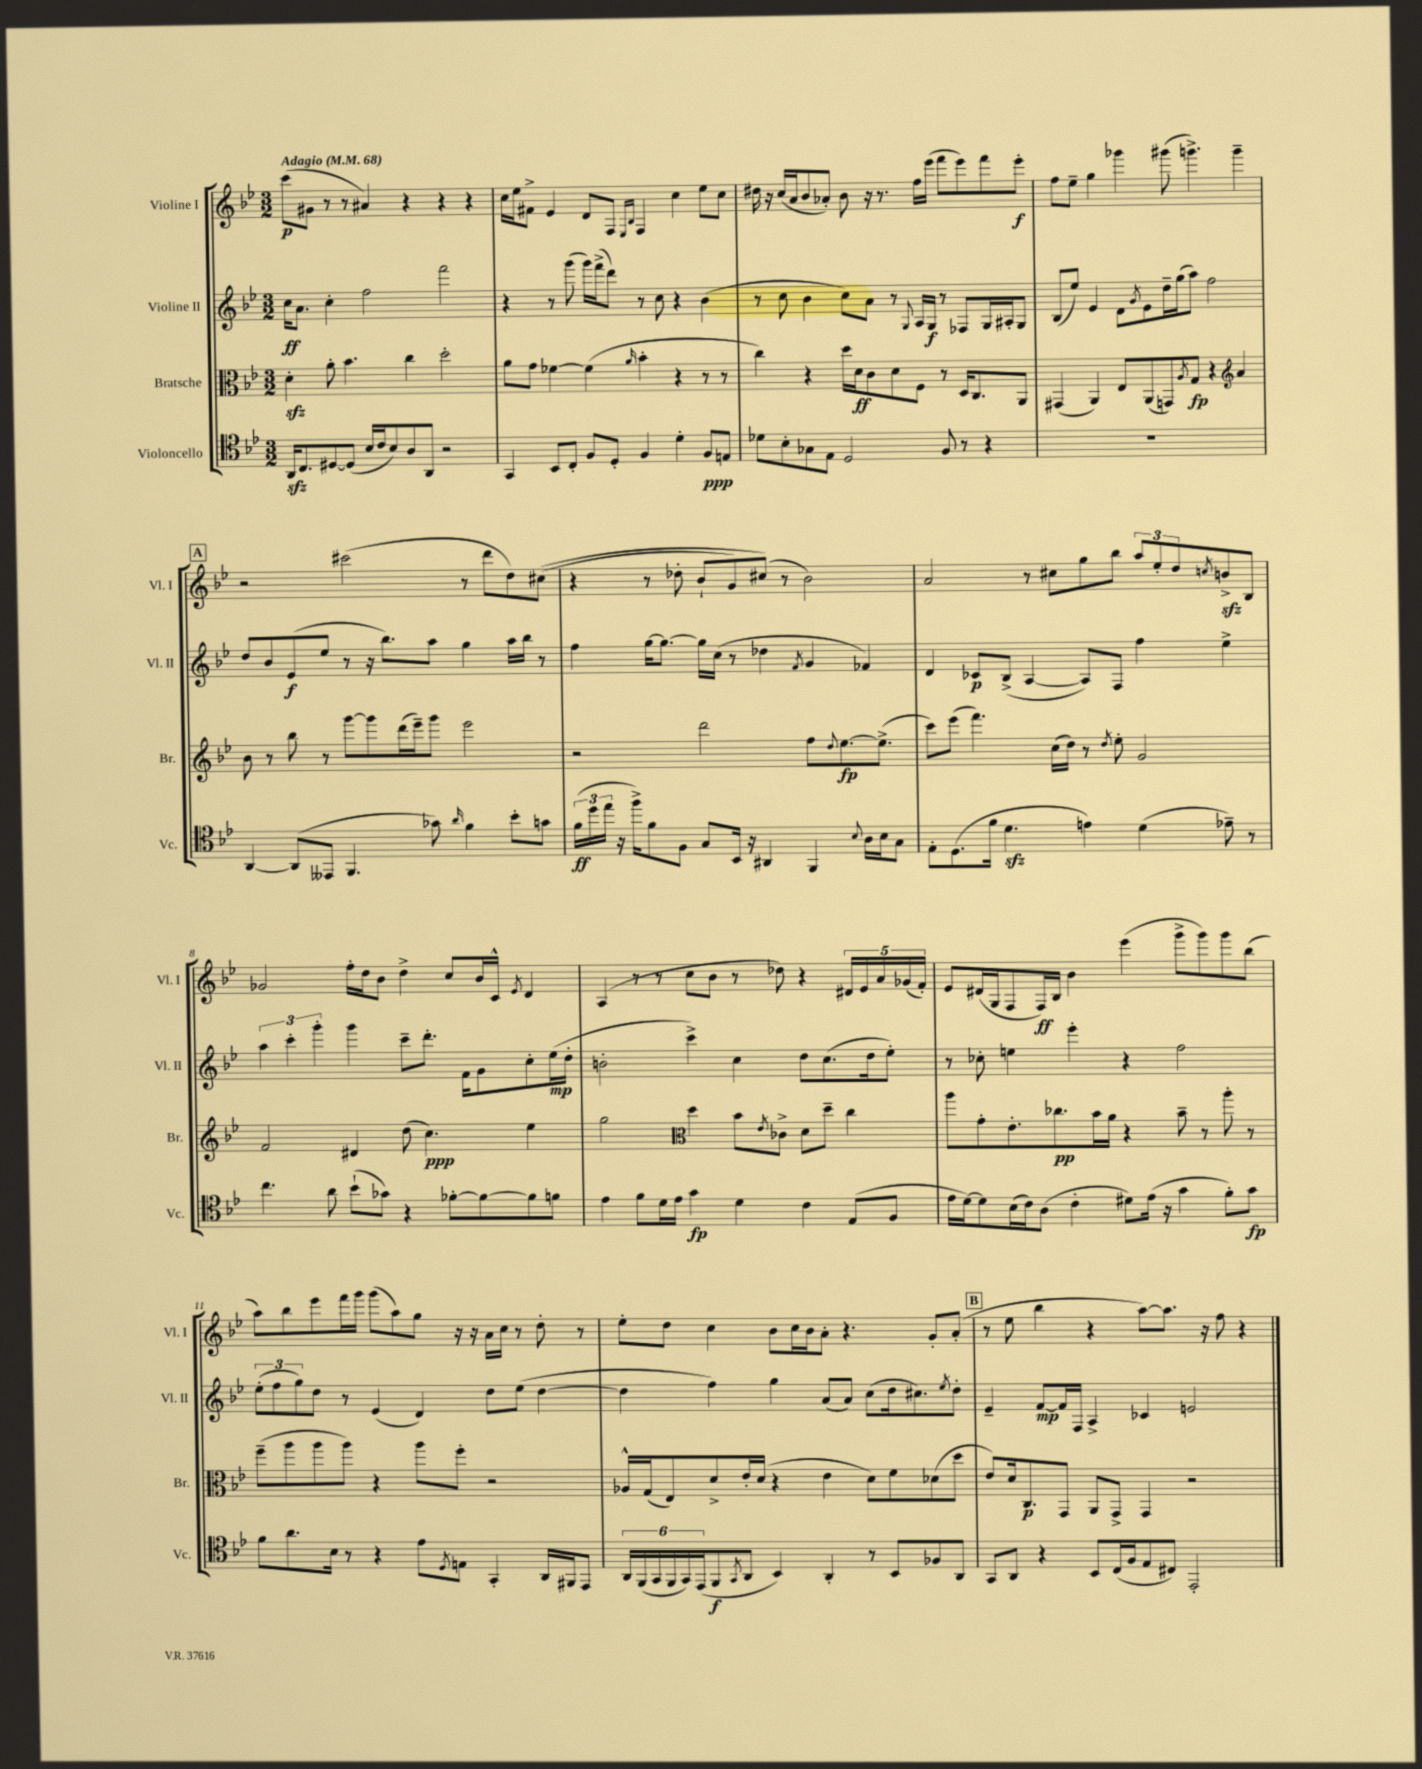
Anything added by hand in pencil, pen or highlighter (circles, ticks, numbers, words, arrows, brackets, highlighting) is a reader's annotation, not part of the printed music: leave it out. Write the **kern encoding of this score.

**kern	**kern	**kern	**kern
*staff4	*staff3	*staff2	*staff1
*clefC4	*clefC3	*clefG2	*clefG2
*k[b-e-]	*k[b-e-]	*k[b-e-]	*k[b-e-]
*M3/2	*M3/2	*M3/2	*M3/2
*MM68	*MM68	*MM68	*MM68
16AA/LK	4d'\	16cc\LK	(8ccc\L
8.C/	.	8.a\J	.
.	.	.	8g#\J
[8D#/	8a'\	4cc'\	8r
(8D#/]J	4.b-\	.	8r
16B-/LL	.	2ff\	4a#/)
16c/J	.	.	.
8B-/)	.	.	.
8A/	4cc\	.	4r
8AA/J	.	.	.
2r	2dd'\	2fff\	4r
.	.	.	4r
=	=	=	=
4GG/	8a\L	4r	16cc\LL
.	.	.	16ee-\J
.	8g\J	.	8f#^\J
8BB-/L	[4f-\	8r	4e-/
8C'/J	.	(8ggg\	.
8F/L	(4f-\]	16ggg\LL)	8d/L
.	.	(16fff^\J	.
8D'/J	.	8ddd\J)	8F/J
.	.	.	16qqE-/LL
.	16qqa/	.	16qqB-/JJ
4F/	4b-'\	8r	4F/
.	.	8cc\	.
4d'\	4r	4r	4cc\
8F/L	8r	(4b-\	8ee-\L
8E/J	8r	.	8cc\J
=	=	=	=
8d-\L	4cc\)	8r	16dd#\
.	.	.	16r
8B-'\	.	8cc\	(16cc/LL
.	.	.	16a/J
8G-\	4r	4b-\	8b-/
8E-\J	.	.	8a-'/J)
2D/	16dd\LL	8cc\L)	8b-\
.	16d\J	.	.
.	8c\	8a\J	16r
.	.	.	8.r
.	8d\	8r	.
.	.	8qqG/	.
.	8F\J	16A/LL	16ff\LL
.	.	16G/JJ	(16eee-\JJ
8F/	8r	8r	8fff\L
8r	16D/LK	8F-/L	8eee-\)
.	8.C/	.	.
4r	.	16G/L	8fff\
.	.	16A#'/J	.
.	8AA/J	8G/J	8eee-'\J
=	=	=	=
1.r	(4GG#/	(8B-/L	8ff\L
.	.	8ee-/J)	8ee-~\J
.	4AA/)	4e-/	4gg\
.	8E-/L	8d\L	4ggg-\
.	.	8qg/	.
.	(8AA/	8e-\	.
.	8GG/)	16dd~\L	(8ggg#\
.	.	(16gg\J	.
.	8qA/	.	.
.	8G/J	8aa\J)	4.ggg^\)
.	4r	2ff\	.
*	*clefG2	*	*
.	4a/	.	4ggg~\
=	=	=	=
[4AA/	8b-\	8dd/L	2r
.	8r	8b-/	.
(8AA/]L	8bb-\	(8e-/	.
8EE--/J	8r	8ee-/J	.
4.FF/	[8ggg\L	8r	(2ccc#\
.	8ggg\]	16r	.
.	.	8.bb-\L)	.
.	(16ddd\L	.	.
.	16eee-~\J)	.	.
8g-\)	8ggg\J	8aa\J	.
16qqa/	.	.	.
4f\	2eee-\	4gg\	8r
.	.	.	8ddd\L
8b-'\L	.	16aa\LL	8dd\)
.	.	16bb-\JJ	.
8g\J	.	8r	&((8cc#\J
=	=	=	=
(24f\LL	2r	4ff\	4r
24dd\	.	.	.
24ee-\JJ	.	.	.
16r	.	.	.
16ff^\LK)	.	.	.
8f\	.	[16gg\LK	8r
.	.	8.gg\_J	.
8F\J	.	.	8dd-'\
8G/L	2ddd\	16gg\]LL	8b-`/L
.	.	(16cc\JJ	.
16BB-/Jk	.	8r	8g/)
16r	.	.	.
4AA#/	.	4dd-\	(8cc#/J&)
.	.	.	8r
.	.	8qf/	.
4FF/	8ff\L	4g/	2b-\)
.	8qqdd/	.	.
.	[8.ee-\	.	.
8qqB-/	.	.	.
16A\LL	.	4f-/)	.
16B-\J	(8.ee-^\]J	.	.
8G\J	.	.	.
=	=	=	=
8E-'\L	8ccc\L)	4d/	2a/
(8.D\	(8eee-\J	.	.
.	4.fff\)	8c-/L	.
16f\Jk	.	.	.
4.d\	.	(8B-^/J	.
.	.	[4A/	8r
.	(16cc\LL	.	8cc#\L
.	16dd\JJ)	.	.
4e\)	8r	8A/]L)	8gg\
.	8qdd/	.	.
.	8ee-'\	8F/J	8bb-\J
(4d\	2g/	4ff\	12aa/L
.	.	.	12ee-'/
.	.	.	12dd/
.	.	.	8qcc/
8e-~\)	.	4ee-^\	8b^/
8r	.	.	8B-/J
=	=	=	=
4.cc\	2f/	6aa\	2g-/
.	.	6ccc'\	.
.	.	6ggg'\	.
8a\	.	.	.
(8b-`\L	4d#/	4ggg\	16ff'\LL
.	.	.	16dd\J
8g-\J)	.	.	8b-\J
4r	(8dd\	8ccc~\L	4dd^\
.	4.cc\)	8.ddd'\J	.
[8f-'\L	.	.	8cc/L
.	.	16f\LK	.
8f-\_	.	8g\	16b-/L
.	.	.	16c^^/JJ
.	.	.	8qe-/
8f-\]	4ee-\	8cc'\	4d/
8f\J	.	(16ee-\L	.
.	.	16dd'\JJ	.
=	=	=	=
4e-\	2gg\	2b'\	(4A/
8f\L	.	.	8r
16d\L	.	.	8r
16e-\JJ	.	.	.
*	*clefC3	*	*
4g\	4dd\	4ccc^\)	8cc\L
.	.	.	8b-\J
4d\	8b-\L	4cc\	8r
.	8qe-/	.	.
.	8c-^\J	.	8dd-\)
4c\	8d\L	8dd\L	4r
.	8dd~\J	(8.cc\	.
(8E-/L	4cc\	.	20d#/LL
.	.	.	20e-/
.	.	16dd\k	.
.	.	.	20a/
8F/J	.	8ee-'\J)	.
.	.	.	(20g-/
.	.	.	20f'/JJ)
=	=	=	=
16e-\LL	8aa\L	8r	8e-/L
[16d\J)	.	.	.
8d\]	8g'\	8cc-'\	(16d#/L
.	.	.	16G/J
(16B-\L	8.e-'\	4ee\	8F/
16c\J)	.	.	.
(8A\J	.	.	16F/L)
.	8.cc-\	.	16B-/JJ
4c'\	.	4eee-'\	4b-\
.	16b-\L	.	.
.	16a\JJ	.	.
8d#\L)	4r	4r	(4eee-\
(16e-\Jk	.	.	.
16r	.	.	.
4g\	8b-~\	2ff\	8ggg^\L
.	8r	.	8ggg\)
8f'\L)	8aa'\	.	8ggg\
8g\J	8r	.	(8bb-\J
=	=	=	=
8f\L	(8ff~\L	(12ee-'\L	8aa\L)
.	.	12ff\	.
8.a\	8aa\	.	8bb-\
.	.	12gg\)	.
.	8aa\	8dd\J	8eee-\
16B-\Jk	.	.	.
8r	8aa\J)	8r	16fff\L
.	.	.	16ggg\JJ
4r	4r	(4e-/	(8ggg\L
.	.	.	8aa\)
8e-\L	8aa\L	4d/)	8gg\J
8qD/	.	.	.
8E\J	8ff'\J	.	16r
.	.	.	16r
4GG'/	2r	8dd\L	16a\LL
.	.	.	16cc\JJ
.	.	(8ee-\J	8r
16AA/LL	.	[4dd\	8dd'\
16FF#/J	.	.	.
8EE-/J	.	.	8r
=	=	=	=
24AA/LL	16A-^^/LL	4dd\]	8ee-'\L
(24FF/	.	.	.
.	(16G/J	.	.
24GG/	.	.	.
24FF/	8E-/)	.	8dd\J
24GG/)	.	.	.
(24EE-/J	.	.	.
8FF/	8d^/	4ff\)	4cc\
8qGG/	.	.	.
8AA/J	16e-'/L	.	.
.	(16d/JJ	.	.
4BB-/)	4r	4gg\	8b-\L
.	.	.	16cc\L
.	.	.	16b-\J
4AA'/	4e-\	(8a/L	8a'\J
.	.	8a/J)	4.r
8r	8d\L)	(8cc\L	.
8BB-/L	8f\	16dd\k	.
.	.	8.cc#\)	.
8F-/	(8d-\	.	8g'/L
.	.	8qee-/	.
8AA/J	8dd\J	8dd'\J	(8a'/J
=	=	=	=
8GG/L	8e-/L)	4e-~/	8r
8AA/J	16d/k	.	8ee-\
.	8.C/	.	.
4r	.	[8f/L	4bb-\
.	8GG/J	16f/]L	.
.	.	16F/JJ	.
8BB-/L	8AA/L	4A^/	4r
(16C/L	8GG^/J	.	.
16F/J	.	.	.
8E-/	4GG/	4c-/	[8aa\L)
8C#/J)	.	.	8.aa\]J
2EE-'/	2r	2e/	.
.	.	.	16r
.	.	.	8ff\
.	.	.	4r
==	==	==	==
*-	*-	*-	*-
